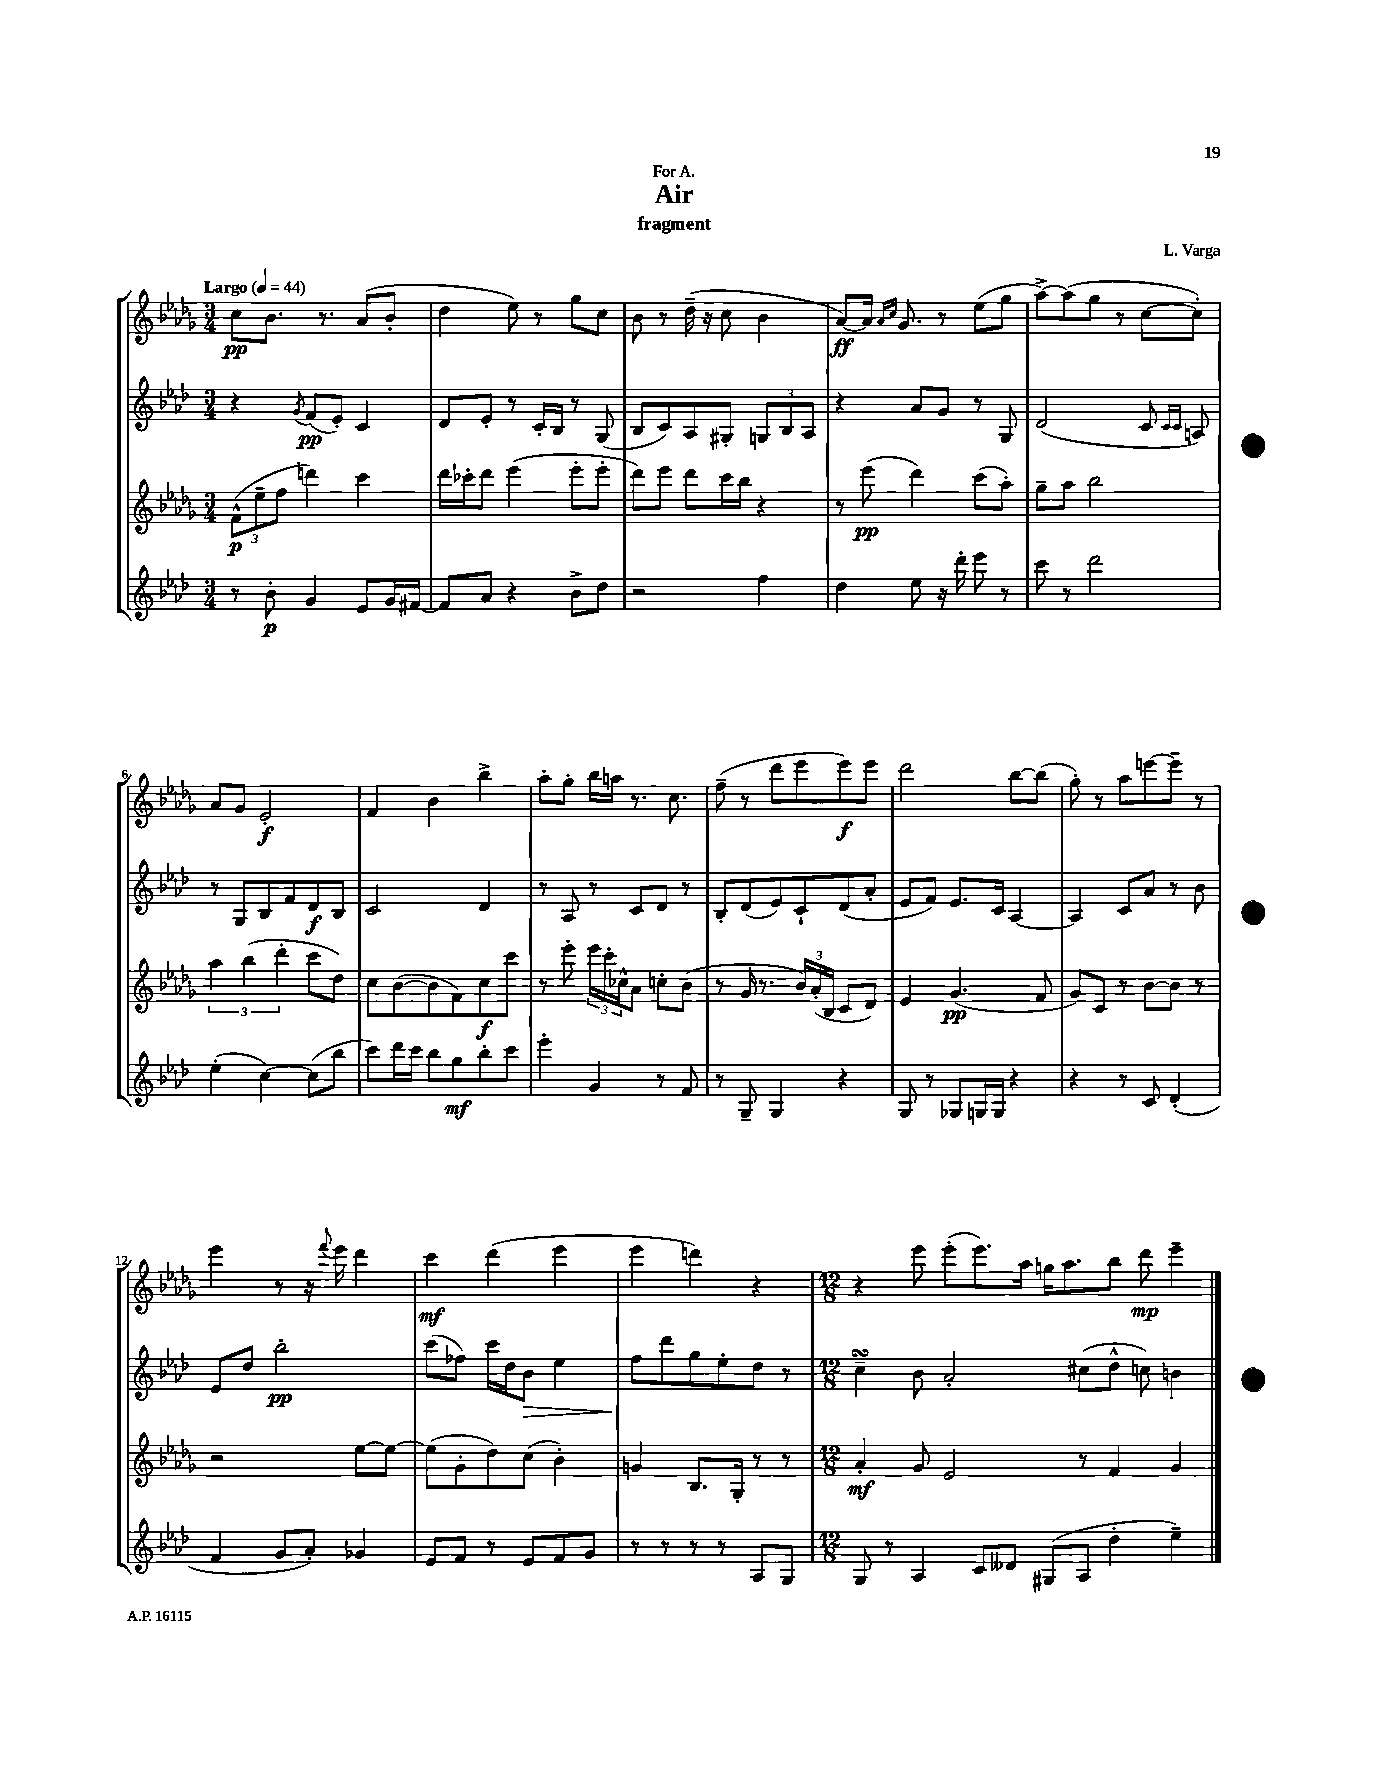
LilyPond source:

\header { title = "Air" composer = "L. Varga" subtitle = "fragment" dedication = "For A." }
<<
\new StaffGroup <<
\new Staff = "s0" {
    \clef treble \key des \major \numericTimeSignature \time 3/4 \tempo "Largo" 4 = 44
    c''8\pp bes'8. r8. aes'8( bes'8-. |
    des''4 ees''8) r8 ges''8 c''8 |
    bes'8 r8 des''16--( r16 c''8 bes'4 |
    aes'8~\ff) aes'16 \grace { aes'16 c''16 } ges'8. r8 ees''8( ges''8 |
    aes''8~->) aes''8( ges''8 r8 c''8~ c''8-.) |
    aes'8 ges'8 ees'2-.\f |
    f'4 bes'4 bes''4-> |
    aes''8-. ges''8-. bes''16 a''16 r8. c''8. |
    f''8--( r8 des'''8 ees'''8 ees'''8\f) ees'''8 |
    des'''2 bes''8~ bes''8( |
    ges''8-.) r8 aes''8 e'''8~ e'''8-- r8 |
    ees'''4 r8 r16 \appoggiatura { f'''8 } ees'''16 des'''4 |
    c'''4\mf des'''4( ees'''4 |
    ees'''4 d'''4) r4 |
    \numericTimeSignature \time 12/8 r4 ees'''8 ees'''8-.( ees'''8.) aes''16 g''16 aes''8. bes''8 des'''8\mp ees'''4-- \bar "|." |
}
\new Staff = "s1" {
    \clef treble \key aes \major \numericTimeSignature \time 3/4
    r4 \acciaccatura { g'8 } f'8\pp( ees'8-.) c'4 |
    des'8 ees'8-. r8 c'16-. bes16 r8 g8( |
    bes8 c'8) aes8 gis8-. \tuplet 3/2 { g8 bes8 aes8 } |
    r4 aes'8 g'8 r8 g8 |
    des'2( c'8 \grace { c'16 c'16 } a8) |
    r8 g8 bes8 f'8 des'8\f bes8 |
    c'2 des'4 |
    r8 aes8 r8 c'8 des'8 r8 |
    bes8-. des'8( ees'8) c'8-! des'8( aes'8-. |
    ees'8 f'8) ees'8. c'16 aes4~ |
    aes4 c'8 aes'8 r8 bes'8 |
    ees'8 des''8 bes''2-.\pp |
    c'''8( fes''8) c'''16 des''16 bes'8\> ees''4 |
    f''8\! des'''8 g''8 ees''8-. des''8 r8 |
    \numericTimeSignature \time 12/8 c''4--\turn bes'8 aes'2-. cis''8( des''8-^ c''8) b'4 \bar "|." |
}
\new Staff = "s2" {
    \clef treble \key des \major \numericTimeSignature \time 3/4
    \tuplet 3/2 { f'8-^\p( ees''8-- f''8 } d'''4) c'''4 |
    des'''16 ces'''16-. des'''8 ees'''4( ees'''8-. ees'''8-. |
    des'''8) ees'''8 des'''8 c'''16 bes''16 r4 |
    r8 ees'''8\pp( des'''4) c'''8( aes''8-.) |
    ges''8-- aes''8 bes''2 |
    \tuplet 3/2 { aes''4 bes''4( des'''4-. } c'''8 des''8) |
    c''8 bes'8~( bes'8 f'8) c''8\f c'''8 |
    r8 ees'''8-. \tuplet 3/2 { ees'''16 c'''16-. ces''16-^ } aes'8 c''8-. bes'8( |
    r8 ges'16 r8. \tuplet 3/2 { bes'16) aes'16-.( bes16 } c'8 des'8) |
    ees'4 ges'4.\pp( f'8 |
    ges'8) c'8 r8 bes'8~ bes'8 r8 |
    r2 ees''8~ ees''8~ |
    ees''8( ges'8-. des''8) c''8( bes'4-.) |
    g'4 bes8. ges16-. r8 r8 |
    \numericTimeSignature \time 12/8 aes'4-.\mf ges'8 ees'2 r8 f'4 ges'4 \bar "|." |
}
\new Staff = "s3" {
    \clef treble \key aes \major \numericTimeSignature \time 3/4
    r8 bes'8-.\p g'4 ees'8 g'16 fis'16~ |
    fis'8 aes'8 r4 bes'8-> des''8 |
    r2 f''4 |
    des''4 ees''8 r16 des'''16-. ees'''8 r8 |
    c'''8 r8 des'''2 |
    ees''4-.( c''4~) c''8( bes''8 |
    c'''8) des'''16 c'''16 bes''8 g''8\mf bes''8-. c'''8 |
    ees'''4-. g'4 r8 f'8 |
    r8 g8-- g4 r4 |
    g8 r8 ges8 g16 g16 r4 |
    r4 r8 c'8 des'4-.( |
    f'4 g'8 aes'8-.) ges'4 |
    ees'8 f'8 r8 ees'8 f'8 g'8 |
    r8 r8 r8 r8 aes8 g8 |
    \numericTimeSignature \time 12/8 g8 r8 aes4 c'8 deses'8 gis8( aes8 des''4-. ees''4--) \bar "|." |
}
>>
>>
